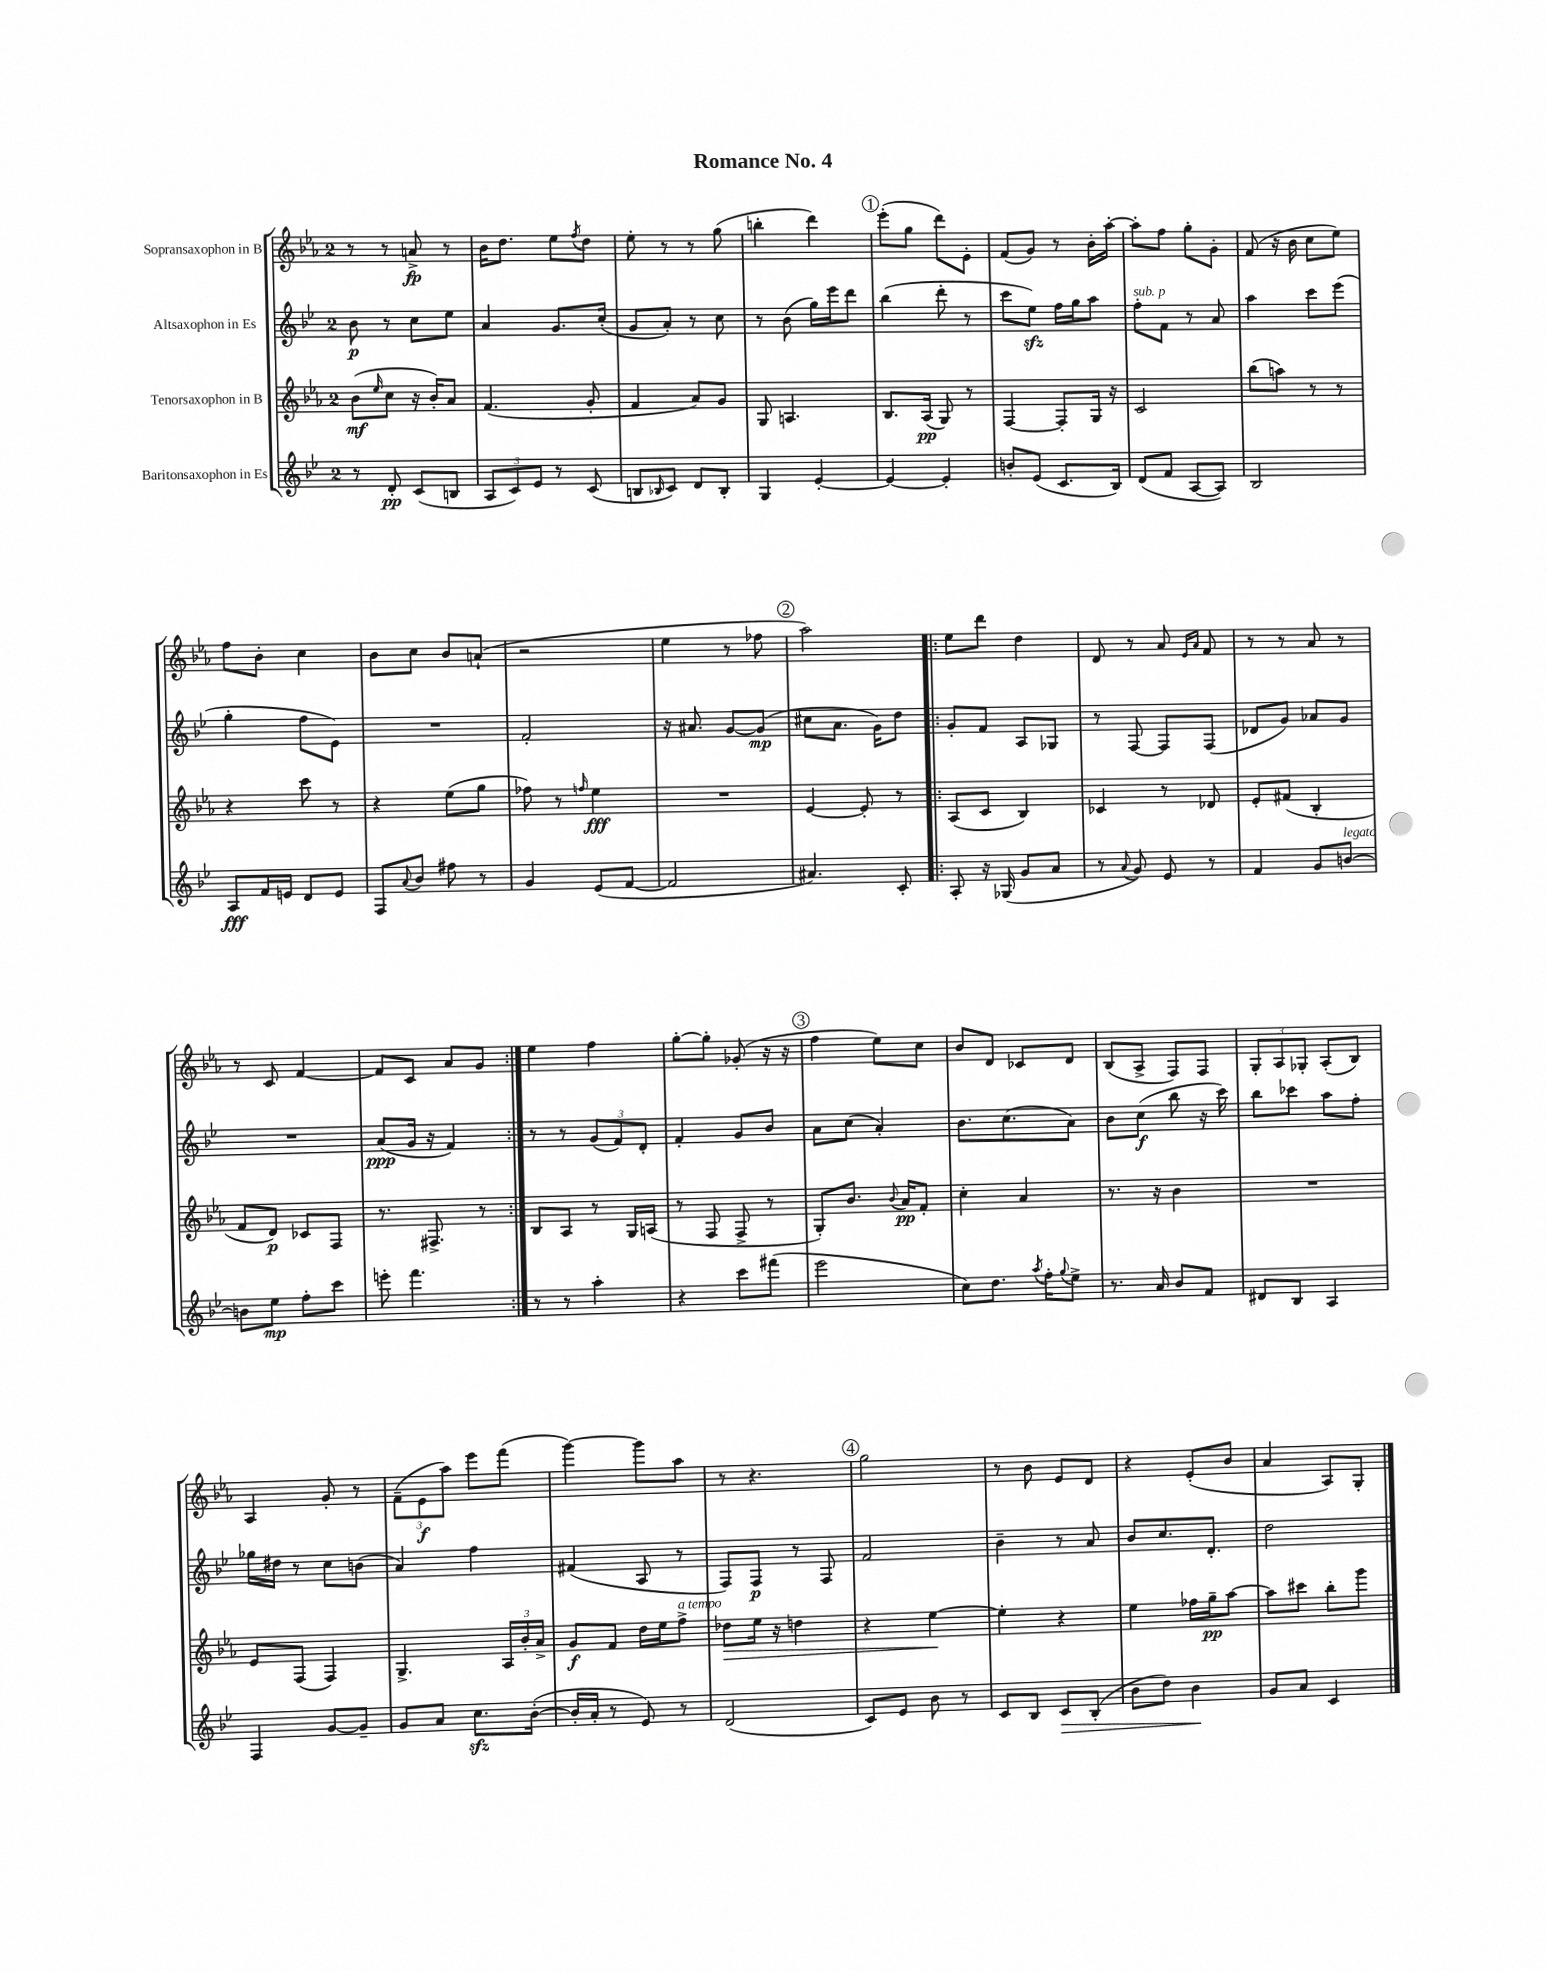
\header { title = "Romance No. 4" }
<<
\new StaffGroup <<
\new Staff = "s0" \with { instrumentName = "Sopransaxophon in B" } {
    \clef treble \key ees \major \once \override Staff.TimeSignature.style = #'single-digit \time 2/4
    r8 r8 a'8->\fp r8 |
    bes'16 d''8. ees''8 \acciaccatura { f''8 } d''8 |
    ees''8-. r8 r8 g''8( |
    b''4-. d'''4) |
    \mark \markup { \circle "1" } ees'''8-.( g''8 d'''8) ees'8-. |
    f'8( g'8) r8 bes'16-. aes''16~-. |
    aes''8-. f''8 g''8-. g'8-. |
    f'8( r16 bes'16 c''8 ees''8) |
    f''8 bes'8-. c''4 |
    bes'8 c''8 bes'8 a'8-!( |
    r2 |
    ees''4 r8 fes''8 |
    \mark \markup { \circle "2" } aes''2) |
    \repeat volta 2 { ees''8 d'''8 d''4 |
    d'8 r8 aes'8 \grace { ees'16 aes'16 } f'8 |
    r8 r8 aes'8 r8 |
    r8 c'8 f'4~ |
    f'8 c'8 aes'8 g'8 | }
    ees''4 f''4 |
    g''8~-. g''8-. ges'8-.( r16 r16 |
    \mark \markup { \circle "3" } f''4 ees''8) c''8 |
    bes'8 d'8 ces'8 d'8 |
    bes8( aes8-> f8) f8 |
    \tuplet 3/2 { g8-. aes8 ges8-. } aes8-.( bes8) |
    aes4 g'8-. r8 |
    \tuplet 3/2 { f'8--( ees'8\f aes''8) } ees'''8 f'''8( |
    g'''4~) g'''8 aes''8 |
    r8 r4. |
    \mark \markup { \circle "4" } g''2 |
    r8 bes'8 ees'8 d'8 |
    r4 ees'8-.( bes'8 |
    aes'4 aes8) g8-. \bar "|." |
}
\new Staff = "s1" \with { instrumentName = "Altsaxophon in Es" } {
    \clef treble \key bes \major \once \override Staff.TimeSignature.style = #'single-digit \time 2/4
    bes'8\p r8 c''8 ees''8 |
    a'4 g'8. c''16-.( |
    g'8 a'8-.) r8 c''8 |
    r8 bes'8( g''16) ees'''16 d'''8 |
    \mark \markup { \circle "1" } bes''4( d'''8-. r8 |
    c'''8 ees''8\sfz) f''16 g''16 a''8 |
    f''8-.^\markup { \italic "sub. p" } f'8 r8 a'8 |
    a''4 c'''8 ees'''8( |
    g''4-. f''8 ees'8) |
    R2 |
    f'2-. |
    r16 ais'8. g'8~ g'8\mp( |
    \mark \markup { \circle "2" } cis''8 a'8. g'16) d''8 |
    \repeat volta 2 { g'8-. f'8 a8 ges8 |
    r8 f8~ f8 f8( |
    des'8 g'8) aes'8 g'8 |
    R2 |
    a'8\ppp( g'16 r16 f'4) | }
    r8 r8 \tuplet 3/2 { g'8( f'8) d'8-. } |
    f'4-. g'8 bes'8 |
    \mark \markup { \circle "3" } a'8 c''8( a'4-.) |
    bes'8. c''8.( a'8) |
    bes'8 c''8\f( bes''8 r16 c'''16) |
    bes''8 ces'''8 a''8 f''8-. |
    ges''16 dis''16 r8 c''8 b'8( |
    a'4) f''4 |
    fis'4( a8 r8 |
    f8) f8\p r8 f8 |
    \mark \markup { \circle "4" } f'2 |
    bes'4-- r8 a'8 |
    bes'8 c''8. d'8.-. |
    d''2 \bar "|." |
}
\new Staff = "s2" \with { instrumentName = "Tenorsaxophon in B" } {
    \clef treble \key ees \major \once \override Staff.TimeSignature.style = #'single-digit \time 2/4
    bes'8\mf( \grace { ees''16 } c''8 r16 bes'16-.) aes'8 |
    f'4.( g'8-. |
    f'4 aes'8) g'8 |
    g8 a4. |
    \mark \markup { \circle "1" } bes8. aes16\pp( g8) r8 |
    f4~ f8-. g16 r16 |
    c'2 |
    bes''8( a''8) r8 r8 |
    r4 c'''8 r8 |
    r4 ees''8( g''8 |
    fes''8) r8 \grace { f''16 } ees''4\fff |
    R2 |
    \mark \markup { \circle "2" } ees'4~ ees'8-. r8 |
    \repeat volta 2 { aes8( c'8 bes4) |
    ces'4 r8 des'8 |
    ees'8-. fis'8( bes4-. |
    f'8 d'8\p) ces'8 f8 |
    r8. fis8.-> r8 | }
    bes8 aes8 r8 g16 a16( |
    r8 f8 f8-> r8 |
    \mark \markup { \circle "3" } g8-.) bes'8. \appoggiatura { bes'8 } aes'16\pp f'8-. |
    c''4-. aes'4 |
    r8. r16 bes'4 |
    R2 |
    ees'8 f8( f4) |
    g4.-> \tuplet 3/2 { aes16 bes'16-. aes'16-> } |
    g'8\f f'8 d''16 ees''16 f''8->^\markup { \italic "a tempo" } |
    des''8\> ees''16 r16 d''4 |
    \mark \markup { \circle "4" } r4 ees''4~\! |
    ees''4-. r4 |
    ees''4 fes''16 g''16--\pp aes''8~ |
    aes''8 cis'''8 bes''8-. g'''8 \bar "|." |
}
\new Staff = "s3" \with { instrumentName = "Baritonsaxophon in Es" } {
    \clef treble \key bes \major \once \override Staff.TimeSignature.style = #'single-digit \time 2/4
    r8 d'8-.\pp c'8( b8 |
    \tuplet 3/2 { a8 c'8) ees'8 } r8 c'8( |
    b8 \grace { bes16 } c'8) d'8 bes8-. |
    g4 ees'4~-. |
    \mark \markup { \circle "1" } ees'4~ ees'4-. |
    b'8-. ees'8( c'8. bes16) |
    d'8( f'8 a8~ a8) |
    bes2 |
    a8\fff f'16 e'16 d'8 e'8 |
    f8 \appoggiatura { a'8 } bes'8 fis''8 r8 |
    g'4 ees'8( f'8~ |
    f'2 |
    \mark \markup { \circle "2" } ais'4.) c'8-. |
    \repeat volta 2 { a8-. r16 ges16( g'8 a'8 |
    r8 \appoggiatura { a'8 } g'8) ees'8 r8 |
    f'4 g'8 b'8~^\markup { \italic "legato" } |
    b'8 ees''8\mp f''8-. c'''8 |
    e'''8-. f'''4. | }
    r8 r8 a''4-. |
    r4 c'''8 fis'''8( |
    \mark \markup { \circle "3" } ees'''2 |
    c''8) d''8. \acciaccatura { a''8 } f''16-. \appoggiatura { g''8 } ees''8-> |
    r8. a'16 bes'8 f'8 |
    dis'8 bes8 a4 |
    f4 g'8~ g'8-- |
    g'8 a'8 c''8.\sfz bes'16~-.( |
    bes'16-. a'16-. r8 ees'8) r8 |
    d'2( |
    \mark \markup { \circle "4" } c'8) ees'8 bes'8 r8 |
    c'8 bes8 c'8\> bes8-.( |
    bes'8 d''8) bes'4\! |
    g'8 a'8 c'4 \bar "|." |
}
>>
>>
\layout { \context { \Score \remove "Bar_number_engraver" } }
